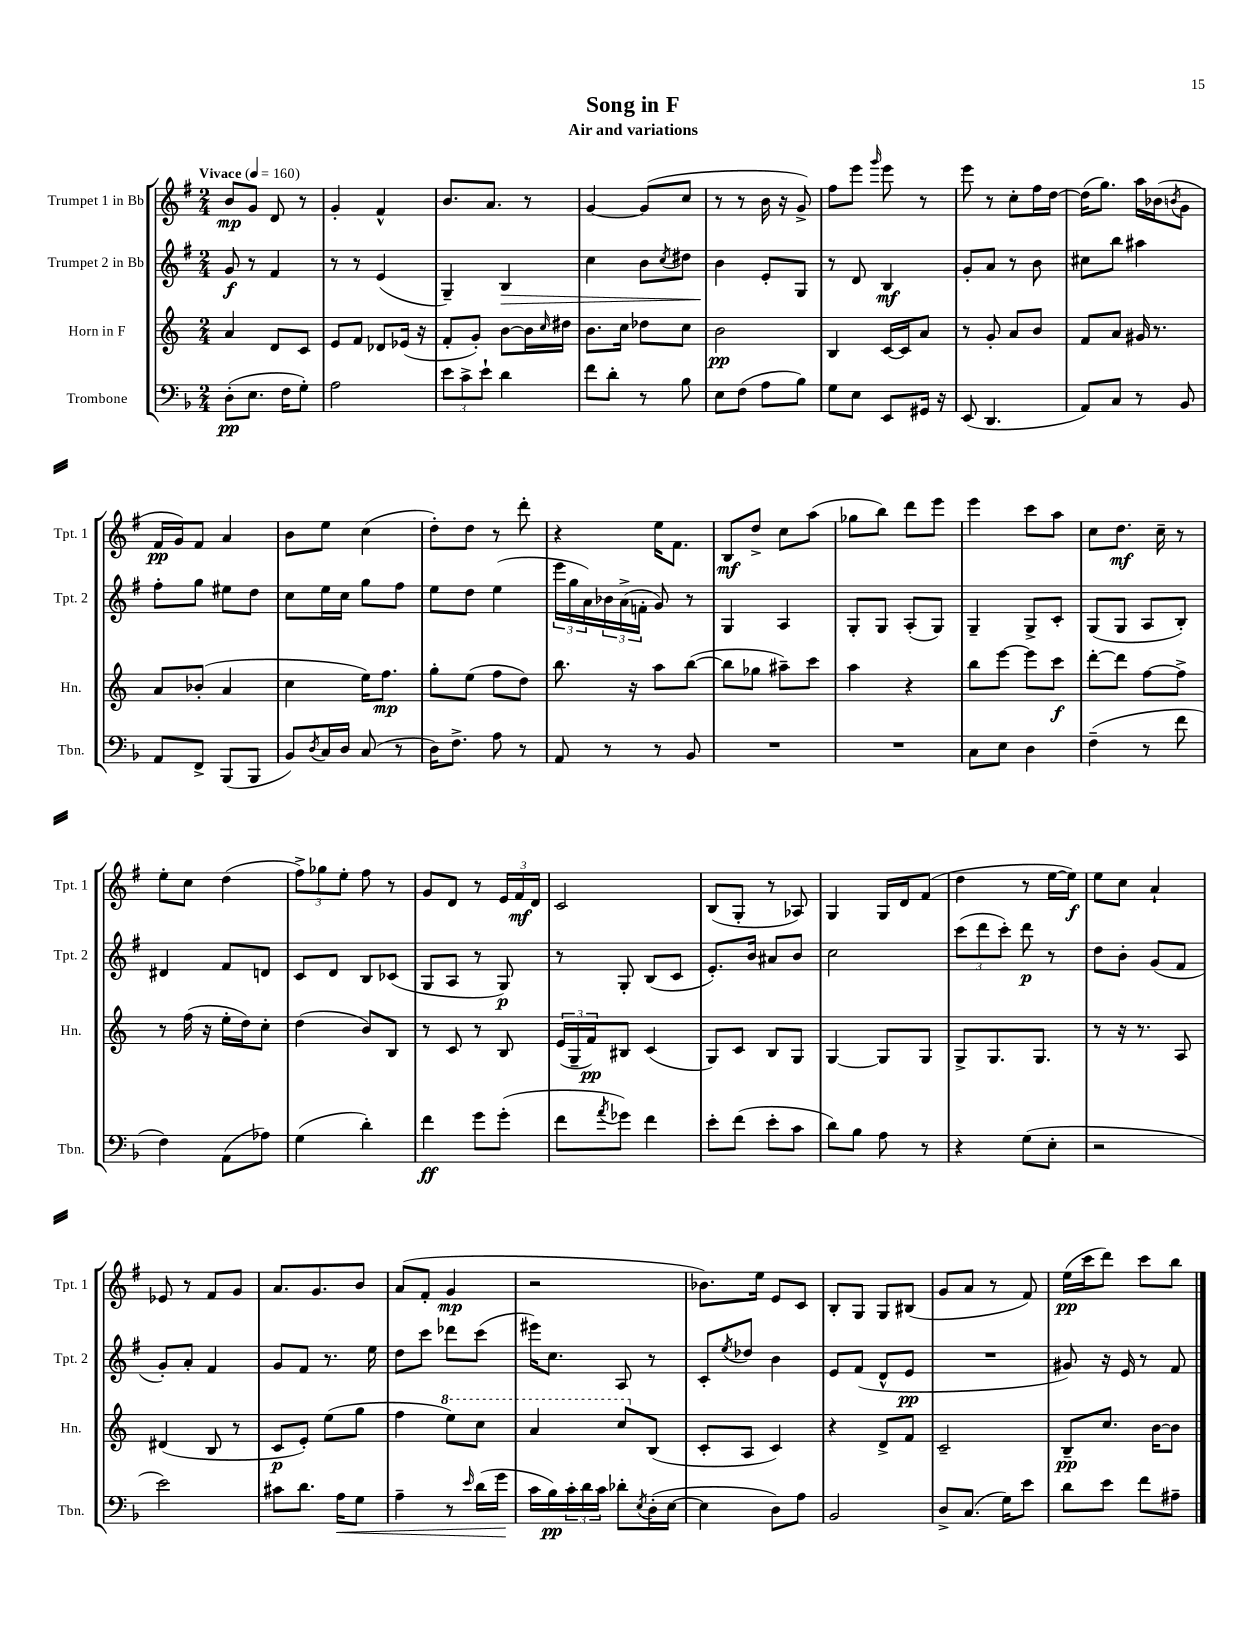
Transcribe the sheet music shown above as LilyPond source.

\header { title = "Song in F" subtitle = "Air and variations" }
<<
\new StaffGroup <<
\new Staff = "s0" \with { instrumentName = "Trumpet 1 in Bb" shortInstrumentName = "Tpt. 1" } {
    \clef treble \key g \major \numericTimeSignature \time 2/4 \tempo "Vivace" 4 = 160
    b'8\mp g'8 d'8 r8 |
    g'4-. fis'4-^ |
    b'8. a'8. r8 |
    g'4~ g'8( c''8 |
    r8 r8 b'16 r16 g'8->) |
    fis''8 e'''8 \grace { g'''16 } e'''8 r8 |
    e'''8 r8 c''8-. fis''16 d''16~ |
    d''16( g''8.) a''16 bes'16( \acciaccatura { b'8 } g'8 |
    fis'16\pp g'16) fis'8 a'4 |
    b'8 e''8 c''4( |
    d''8-.) d''8 r8 d'''8-. |
    r4 e''16 fis'8. |
    b8\mf d''8-> c''8 a''8( |
    ges''8 b''8) d'''8 e'''8 |
    e'''4 c'''8 a''8 |
    c''8 d''8.\mf c''16-- r8 |
    e''8-. c''8 d''4( |
    \tuplet 3/2 { fis''8->) ges''8 e''8-. } fis''8 r8 |
    g'8 d'8 r8 \tuplet 3/2 { e'16 fis'16\mf d'16 } |
    c'2 |
    b8( g8-. r8 aes8) |
    g4 g16 d'16 fis'8( |
    d''4 r8 e''16~ e''16\f) |
    e''8 c''8 a'4-! |
    ees'8 r8 fis'8 g'8 |
    a'8. g'8. b'8 |
    a'8( fis'8-. g'4\mp |
    r2 |
    bes'8.) e''16 e'8 c'8 |
    b8-. g8 g8 bis8( |
    g'8 a'8 r8 fis'8) |
    e''16\pp( c'''16 d'''8) c'''8 b''8 \bar "|." |
}
\new Staff = "s1" \with { instrumentName = "Trumpet 2 in Bb" shortInstrumentName = "Tpt. 2" } {
    \clef treble \key g \major \numericTimeSignature \time 2/4
    g'8\f r8 fis'4 |
    r8 r8 e'4( |
    g4--) b4\> |
    c''4 b'8 \acciaccatura { c''8 } dis''8 |
    b'4\! e'8-. g8 |
    r8 d'8 b4\mf |
    g'8-. a'8 r8 b'8 |
    cis''8 b''8 ais''4 |
    fis''8-. g''8 eis''8 d''8 |
    c''8 e''16 c''16 g''8 fis''8 |
    e''8 d''8 e''4( |
    \tuplet 3/2 { e'''16 g''16 a'16) } \tuplet 3/2 { bes'16 a'16->( f'16-. } g'8) r8 |
    g4 a4 |
    g8-. g8 a8-.( g8) |
    g4-- g8-> c'8-. |
    g8( g8 a8 b8-.) |
    dis'4 fis'8 d'8 |
    c'8 d'8 b8 ces'8( |
    g8 a8 r8 g8\p) |
    r8 g8-. b8( c'8 |
    e'8.-.) b'16 ais'8 b'8 |
    c''2 |
    \tuplet 3/2 { c'''8( d'''8 c'''8-.) } d'''8\p r8 |
    d''8 b'8-. g'8( fis'8 |
    g'8-.) a'8-. fis'4 |
    g'8 fis'8 r8. e''16 |
    d''8 c'''8 des'''8 c'''8( |
    eis'''16) c''8. a8 r8 |
    c'8-. \acciaccatura { e''8 } des''8 b'4 |
    e'8 fis'8( d'8-^ e'8\pp |
    R2 |
    gis'8) r16 e'16 r8 fis'8 \bar "|." |
}
\new Staff = "s2" \with { instrumentName = "Horn in F" shortInstrumentName = "Hn." } {
    \clef treble \key c \major \numericTimeSignature \time 2/4
    a'4 d'8 c'8 |
    e'8 f'8 des'8 ees'16( r16 |
    f'8-. g'8-.) b'8~ b'16 \grace { c''16 } dis''16 |
    b'8. c''16 des''8 c''8 |
    b'2\pp |
    b4 c'16~ c'16 a'8 |
    r8 g'8-. a'8 b'8 |
    f'8 a'8 gis'16 r8. |
    a'8 bes'8-.( a'4 |
    c''4 e''16) f''8.\mp |
    g''8-. e''8( f''8 d''8) |
    b''8. r16 a''8 b''8~( |
    b''8 ges''8 ais''8--) c'''8 |
    a''4 r4 |
    b''8 e'''8~ e'''8 c'''8\f |
    d'''8~-. d'''8 f''8~ f''8-> |
    r8 f''16( r16 e''16-. d''16) c''8-. |
    d''4( b'8) b8 |
    r8 c'8 r8 b8 |
    \tuplet 3/2 { e'16( g16-- f'16\pp) } bis8 c'4( |
    g8) c'8 b8 g8 |
    g4~ g8 g8 |
    g8-> g8. g8. |
    r8 r16 r8. a8 |
    dis'4( b8 r8 |
    c'8\p e'8-.) e''8( g''8 |
    f''4 \ottava #1 e'''8) c'''8 |
    a''4 c'''8 \ottava #0 b8( |
    c'8-. a8 c'4) |
    r4 d'8-> f'8 |
    c'2-- |
    b8--\pp c''8. b'16~ b'8 \bar "|." |
}
\new Staff = "s3" \with { instrumentName = "Trombone" shortInstrumentName = "Tbn." } {
    \clef bass \key f \major \numericTimeSignature \time 2/4
    d8-.\pp( e8. f16 g8-.) |
    a2 |
    \tuplet 3/2 { e'8 c'8-> e'8-! } d'4 |
    f'8 d'8-. r8 bes8 |
    e8 f8( a8 bes8) |
    g8 e8 e,8 gis,16 r16 |
    e,8( d,4. |
    a,8) c8 r8 bes,8 |
    a,8 f,8-> bes,,8( bes,,8 |
    bes,8) \acciaccatura { d8 } c16 d16 c8( r8 |
    d16) f8.-> a8 r8 |
    a,8 r8 r8 bes,8 |
    R2 |
    R2 |
    c8 e8 d4 |
    f4--( r8 f'8 |
    f4) a,8( aes8) |
    g4( d'4-.) |
    f'4\ff g'8 g'8-.( |
    f'8 \acciaccatura { a'8 } ges'8) f'4 |
    e'8-. f'8( e'8-. c'8 |
    d'8) bes8 a8 r8 |
    r4 g8( e8-. |
    r2 |
    e'2) |
    cis'8 d'8. a16\< g8 |
    a4-- r8 \grace { e'16 } d'16( g'16\! |
    c'16 bes16\pp) \tuplet 3/2 { c'16-. d'16 c'16 } des'8-. \acciaccatura { e8 } d16-.( e16~ |
    e4 d8) a8 |
    bes,2 |
    d8-> c8.( g16) e'8 |
    d'8 e'8 f'8 ais8-- \bar "|." |
}
>>
>>
\layout { \context { \Score \remove "Bar_number_engraver" } }
